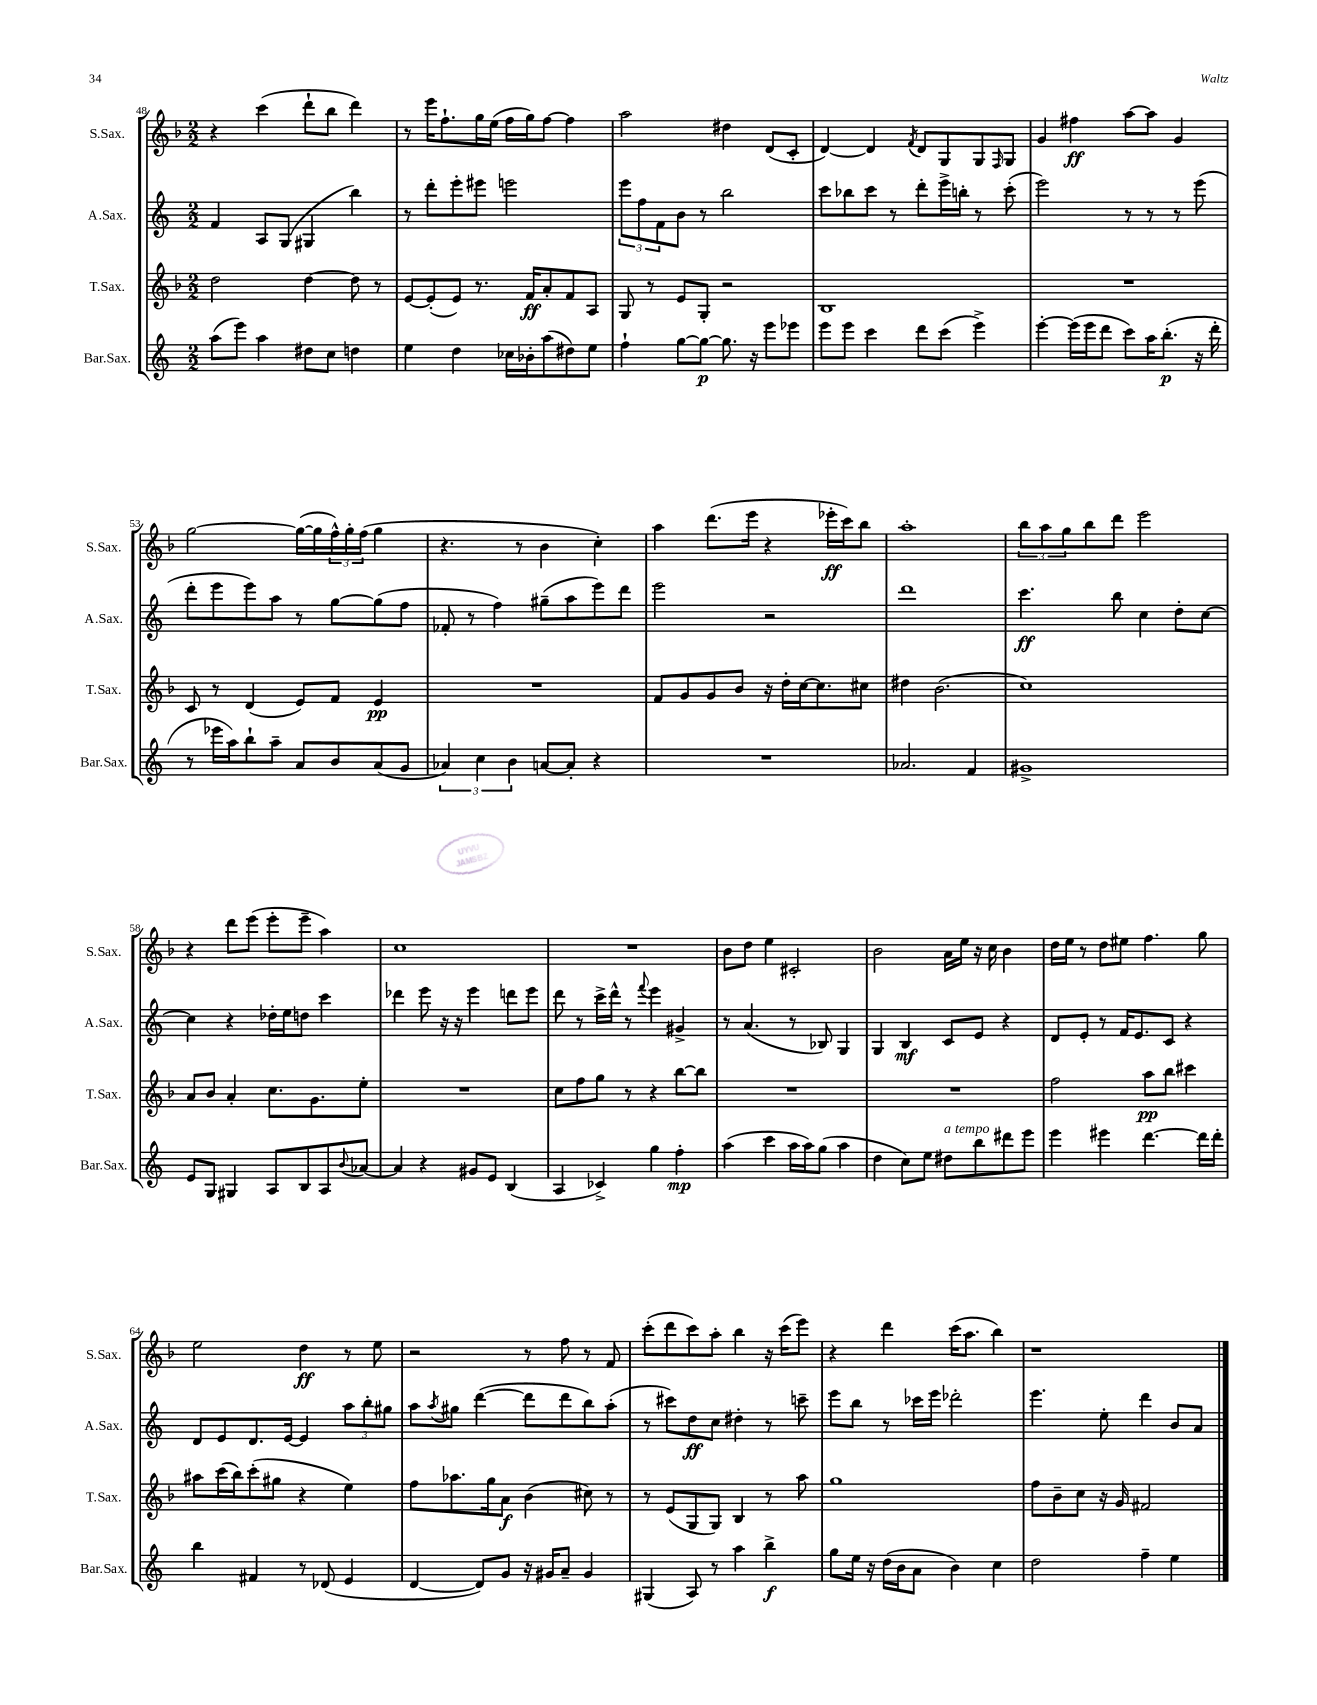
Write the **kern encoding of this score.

**kern	**kern	**kern	**kern
*staff4	*staff3	*staff2	*staff1
*clefG2	*clefG2	*clefG2	*clefG2
*k[]	*k[b-]	*k[]	*k[b-]
*M2/2	*M2/2	*M2/2	*M2/2
(8aa	2dd	4f	4r
8eee)	.	.	.
4aa	.	8A	(4ccc
.	.	(8G	.
8dd#	[4dd	4G#	8ddd`
8cc	.	.	8bb-
4dd	8dd]	4bb)	4ddd)
.	8r	.	.
=	=	=	=
4ee	[8e	8r	8r
.	(8e']	8ddd'	16eee
.	.	.	8.ff`
4dd	8e)	8eee'	.
.	8.r	8eee#	16gg
.	.	.	(16ee
16cc-	.	2eee	16ff
16b-'	16f	.	16gg)
(8aa	8a'	.	[8ff
8dd#)	8f	.	4ff]
8ee	8A	.	.
=	=	=	=
4ff`	8G	12eee	2aa
.	.	12ff	.
.	8r	.	.
.	.	12f	.
[8gg	8e	8b	.
8gg_	8G'	8r	.
8.gg]	2r	2bb	4dd#
16r	.	.	.
8eee	.	.	(8d
8eee-	.	.	8c'
=	=	=	=
8eee	1B-	8ccc	[4d)
8eee	.	8bb-	.
4ccc	.	8ccc	4d]
.	.	8r	.
.	.	.	8qf
8ddd	.	8ddd'	8d
(8ccc	.	16eee^	8G
.	.	16bb'	.
4eee^)	.	8r	8G
.	.	.	16qqF
.	.	(8ccc'	8G
=	=	=	=
[4eee'	1r	2eee)	4g
(16eee]	.	.	4ff#
16eee	.	.	.
8ddd	.	.	.
8ccc)	.	8r	[8aa
16aa	.	8r	8aa]
(8.bb'	.	.	.
.	.	8r	4g
16r	.	(8eee	.
16ddd'	.	.	.
=	=	=	=
8r	8c	8ddd'	[2gg
16eee-	8r	8eee	.
16aa)	.	.	.
8bb`	(4d	8eee)	.
8aa~	.	8aa	.
8a	8e)	8r	(16gg_
.	.	.	16gg]
8b	8f	[8gg	24ff^^)
.	.	.	24gg'
.	.	.	(24ff
(8a	4e	(8gg]	4gg
8g	.	8ff	.
=	=	=	=
6a-)	1r	8f-'	4.r
.	.	8r	.
6cc	.	.	.
.	.	4ff)	.
6b	.	.	.
.	.	.	8r
[8a	.	(8gg#~	4b-
8a']	.	8aa	.
4r	.	8eee)	4cc')
.	.	8ddd	.
=	=	=	=
1r	8f	2eee	4aa
.	8g	.	.
.	8g	.	(8.ddd
.	8b-	.	.
.	.	.	16eee
.	16r	2r	4r
.	16dd'	.	.
.	[16cc	.	.
.	8.cc]	.	.
.	.	.	16eee-'
.	.	.	16ccc)
.	8cc#	.	8bb-
=	=	=	=
2.a-	4dd#	1ddd	1aa'
.	(2.b-	.	.
4f	.	.	.
=	=	=	=
1g#^	1cc)	4.ccc	12bb-
.	.	.	12aa
.	.	.	12gg
.	.	.	8bb-
.	.	8bb	8ddd
.	.	4cc	2eee
.	.	8dd'	.
.	.	[8cc	.
=	=	=	=
8e	8a	4cc]	4r
8G	8b-	.	.
4G#	4a'	4r	8ddd
.	.	.	(8eee
8A	8.cc	16dd-'	8eee'
.	.	16ee	.
8B	.	8dd	8eee~
.	8.g	.	.
8A	.	4ccc	4aa)
8qqb	.	.	.
[8a-	8ee'	.	.
=	=	=	=
4a-]	1r	4ddd-	1cc
4r	.	8eee	.
.	.	16r	.
.	.	16r	.
8g#	.	4eee	.
8e	.	.	.
(4B	.	8ddd	.
.	.	8eee	.
=	=	=	=
4A	8cc	8ddd	1r
.	8ff	8r	.
4c-^)	8gg	16ccc^	.
.	.	16ddd^^	.
.	8r	8r	.
.	.	8qqfff	.
4gg	4r	4eee	.
4ff'	[8bb-	4g#^	.
.	8bb-]	.	.
=	=	=	=
(4aa	1r	8r	8b-
.	.	(4.a	8dd
4ccc	.	.	4ee
16aa	.	8r	2c#'
16aa)	.	.	.
(8gg	.	8B-)	.
4aa	.	4G	.
=	=	=	=
4dd	1r	4G	2b-
8cc)	.	4B	.
8ee	.	.	.
8dd#	.	8c	16a
.	.	.	16ee
8bb	.	8e	16r
.	.	.	16cc
8ddd#	.	4r	4b-
8eee	.	.	.
=	=	=	=
4eee	2ff	8d	16dd
.	.	.	16ee
.	.	8e'	8r
4eee#	.	8r	8dd
.	.	16f	8ee#
.	.	8.e	.
[4.ddd	8aa	.	4.ff
.	8bb-	8c	.
.	4ccc#	4r	.
16ddd]	.	.	8gg
16ddd'	.	.	.
=	=	=	=
4bb	8aa#	8d	2ee
.	(16ccc	8e	.
.	16bb-)	.	.
4f#	(8ccc'	8.d	.
.	8gg#	.	.
.	.	[16e	.
8r	4r	4e]	4dd
(8d-	.	.	.
4e	4ee)	12aa	8r
.	.	12bb'	.
.	.	.	8ee
.	.	12gg#	.
=	=	=	=
[4d	8ff	8aa	2r
.	.	8qaa	.
.	8.aa-	8gg#	.
8d])	.	([4ddd	.
.	16gg	.	.
8g	8a	.	.
16r	(4b-	8ddd]	8r
16g#	.	.	.
8a~	.	8ddd	8ff
4g#	8cc#)	8bb)	8r
.	8r	(8aa'	8f
=	=	=	=
(4G#	8r	8r	(8ccc'
.	(8e	8ccc#)	8ddd
8A)	8G	8dd	8ccc)
8r	8G)	8cc	8aa'
4aa	4B-	4dd#'	4bb-
4bb^	8r	8r	16r
.	.	.	(16ccc
.	8aa	8ccc~	8eee)
=	=	=	=
8gg	1gg	8eee	4r
16ee	.	8bb	.
16r	.	.	.
(16dd	.	8r	4ddd
16b	.	.	.
8a	.	16ccc-	.
.	.	16eee	.
4b)	.	2ddd-'	(16ccc
.	.	.	8.aa
4cc	.	.	4bb-)
=	=	=	=
2dd	8ff	4.eee	1r
.	8b-~	.	.
.	8cc	.	.
.	16r	8ee'	.
.	16g	.	.
4ff~	2f#	4ddd	.
4ee	.	8b	.
.	.	8a	.
==	==	==	==
*-	*-	*-	*-
